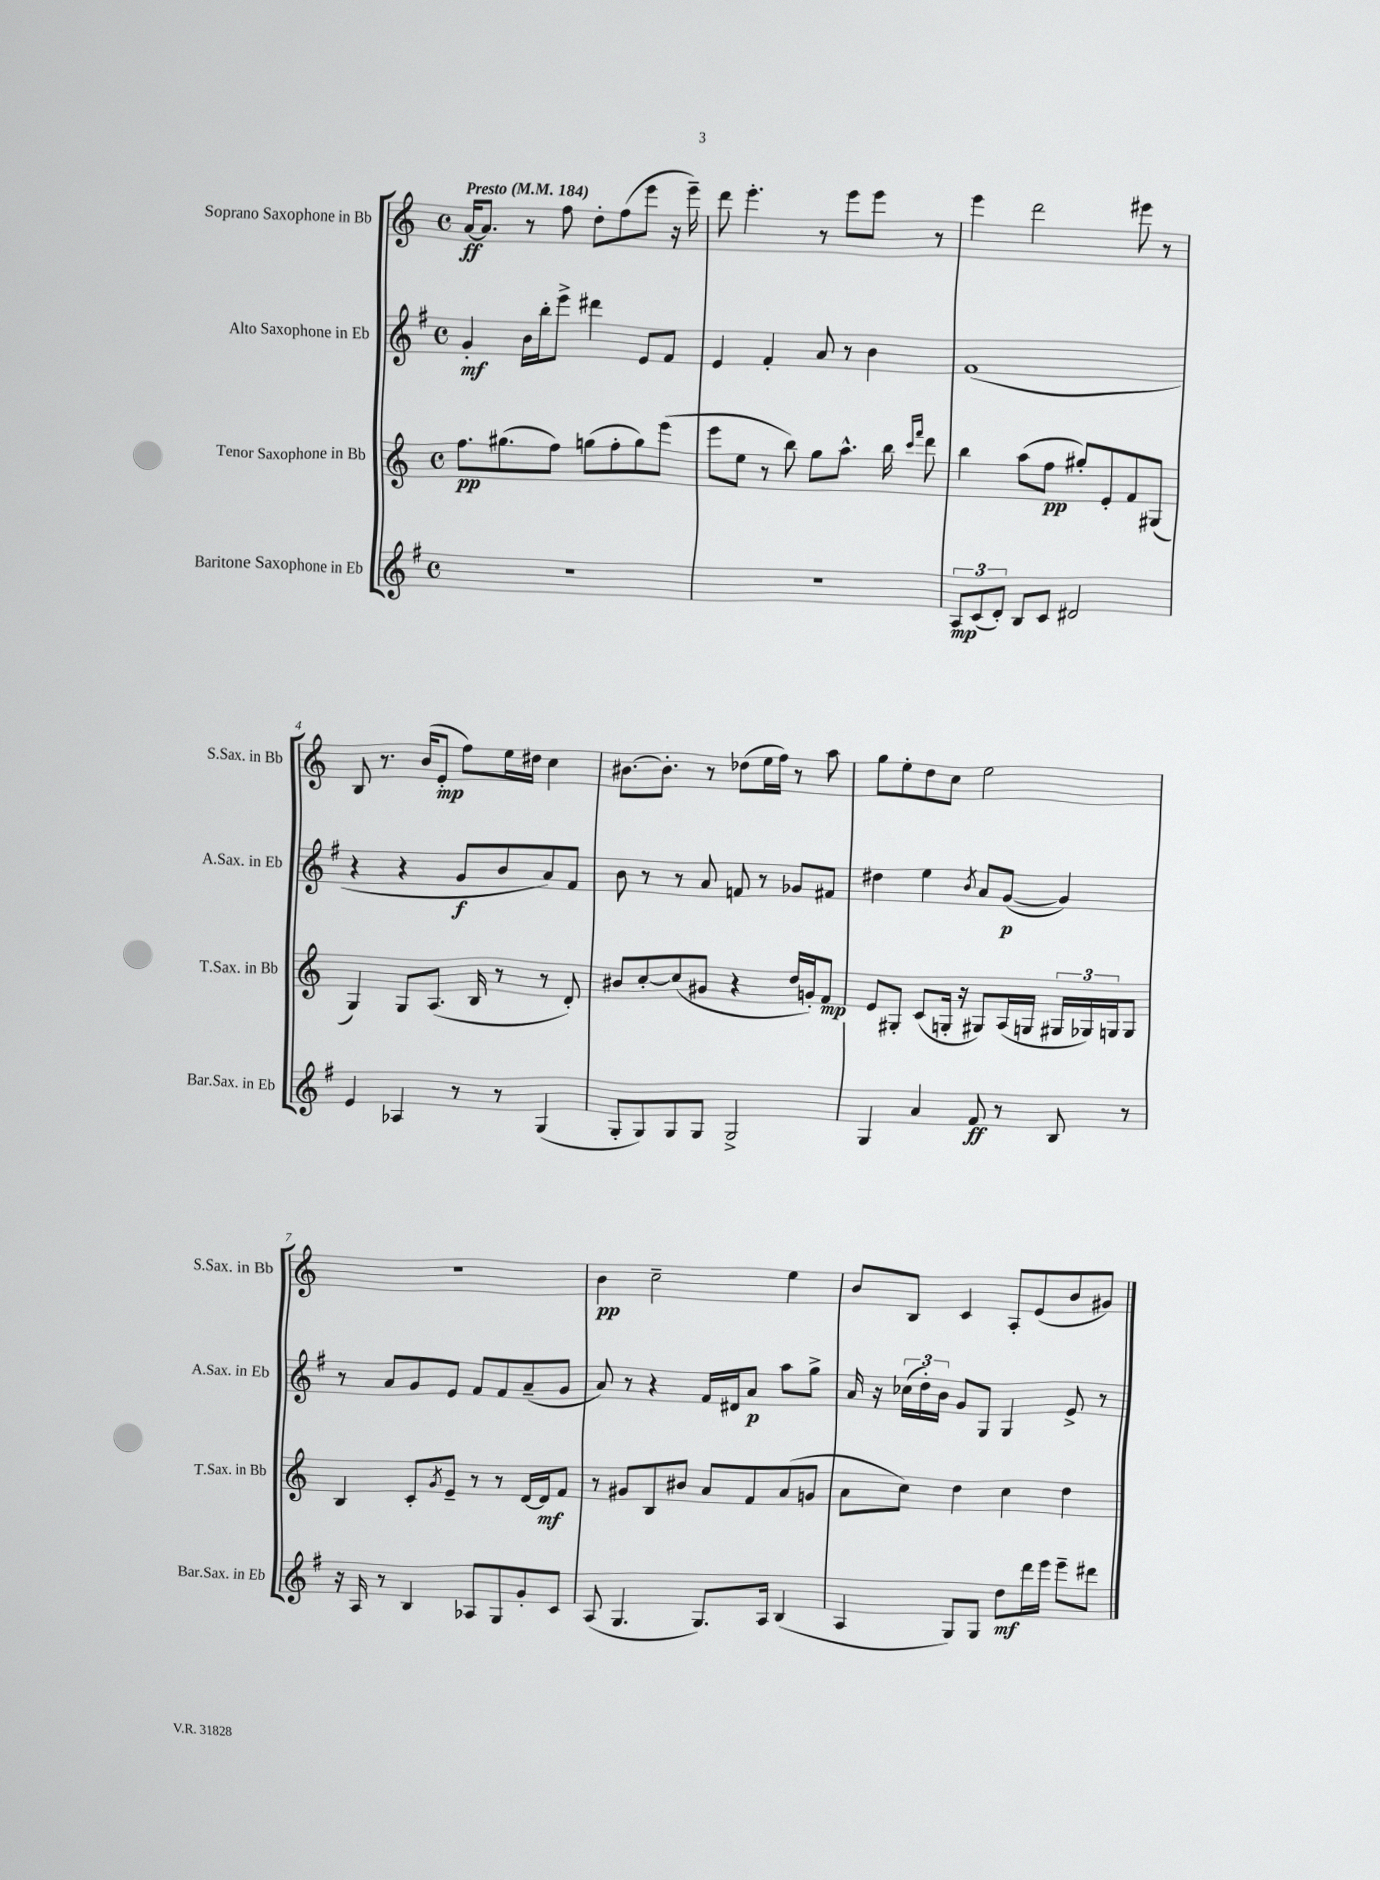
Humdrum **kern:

**kern	**dynam	**kern	**dynam	**kern	**dynam	**kern	**dynam
*part4	*part4	*part3	*part3	*part2	*part2	*part1	*part1
*staff4	*staff4	*staff3	*staff3	*staff2	*staff2	*staff1	*staff1
*I"Baritone Saxophone in Eb	*	*I"Tenor Saxophone in Bb	*	*I"Alto Saxophone in Eb	*	*I"Soprano Saxophone in Bb	*
*I'Bar.Sax. in Eb	*	*I'T.Sax. in Bb	*	*I'A.Sax. in Eb	*	*I'S.Sax. in Bb	*
*clefG2	*	*clefG2	*	*clefG2	*	*clefG2	*
*k[f#]	*	*k[]	*	*k[f#]	*	*k[]	*
*M4/4	*	*M4/4	*	*M4/4	*	*M4/4	*
*met(c)	*	*met(c)	*	*met(c)	*	*met(c)	*
*MM184	*	*MM184	*	*MM184	*	*MM184	*
=1	=1	=1	=1	=1	=1	=1	=1
!	!	!	!	!	!	!LO:TX:a:B:t=Presto	!
1r	.	8.ff\L	pp	4g'/	mf	[16a/KL	ff
.	.	.	.	.	.	8.a/J]	.
.	.	(8.gg#X\	.	.	.	.	.
.	.	.	.	16b\LL	.	8r	.
.	.	.	.	16bb'\J	.	.	.
.	.	8ff\J)	.	8eee^\J	.	8ff\	.
.	.	(8ggn\L	.	4ddd#X\	.	8dd'\L	.
.	.	8ff'\	.	.	.	(8ff\	.
.	.	8gg\)	.	8e/L	.	8eee\J	.
.	.	(8eee\J	.	8f#/J	.	16r	.
.	.	.	.	.	.	16eee~\)	.
=2	=2	=2	=2	=2	=2	=2	=2
1r	.	8eee\L	.	4e/	.	8ddd\	.
.	.	8ee\J	.	.	.	4.eee'\	.
.	.	8r	.	4f#'/	.	.	.
.	.	8bb\)	.	.	.	.	.
.	.	8gg\L	.	8a/	.	8r	.
.	.	8.aa^^\J	.	8r	.	8eee\L	.
.	.	.	.	4b\	.	8eee\J	.
.	.	16bb\	.	.	.	.	.
.	.	16qqccc/LL	.	.	.	.	.
.	.	16qqfff/JJ	.	.	.	.	.
.	.	8ddd\	.	.	.	8r	.
=3	=3	=3	=3	=3	=3	=3	=3
12A/L	mp	4bb\	.	(1f#	.	4eee\	.
(12c/	.	.	.	.	.	.	.
12d'/J)	.	.	.	.	.	.	.
8B/L	.	(8aa\L	.	.	.	2ddd\	.
8c/J	.	8ff\J	pp	.	.	.	.
2d#X/	.	8gg#X'/L)	.	.	.	.	.
.	.	8e'/	.	.	.	.	.
.	.	8f/	.	.	.	8eee#X\	.
.	.	(8G#X/J	.	.	.	8r	.
!!LO:LB:g=z
=4	=4	=4	=4	=4	=4	=4	=4
4e/	.	4G/)	.	4r	.	8B/	.
.	.	.	.	.	.	8.r	.
4A-X/	.	8G/L	.	4r	.	.	.
.	.	.	.	.	.	(16b/KL	.
.	.	(8.A/J	.	.	.	8e'/J	mp
8r	.	.	.	8g/L	f	8ff\L)	.
.	.	16B/	.	.	.	.	.
8r	.	8r	.	8b/	.	16ee\L	.
.	.	.	.	.	.	16dd#X\JJ	.
(4G/	.	8r	.	8a/)	.	4cc\	.
.	.	8d'/)	.	8f#/J	.	.	.
=5	=5	=5	=5	=5	=5	=5	=5
8G'/L	.	8b#X/L	.	8b\	.	[8.b#X\L	.
8G/)	.	[8cc'/	.	8r	.	.	.
.	.	.	.	.	.	8.b#'\J]	.
8G/	.	(8cc/]	.	8r	.	.	.
8G/J	.	8g#X/J	.	8a/	.	8r	.
2G^/	.	4r	.	8fn/	.	(8dd-X\L	.
.	.	.	.	8r	.	16ee\L	.
.	.	.	.	.	.	16ff\JJ)	.
.	.	16dd/LL	.	8g-X/L	.	8r	.
.	.	16gn'/J)	.	.	.	.	.
.	.	8f/J	mp	8f#X/J	.	8aa\	.
=6	=6	=6	=6	=6	=6	=6	=6
4G/	.	8e/L	.	4dd#X\	.	8gg\L	.
.	.	8G#X'/J	.	.	.	8ee'\	.
4a/	.	(8c/L	.	4ee\	.	8dd\	.
.	.	16Gn'/Jk	.	.	.	8cc\J	.
.	.	16r	.	.	.	.	.
.	.	.	.	8qb/	.	.	.
8f#/	ff	8G#X/L)	.	8a/L	.	2ee\	.
8r	.	(16A/L	.	([8g/J	p	.	.
.	.	16Gn/JJ	.	.	.	.	.
8B/	.	24G#X/LL	.	4g/])	.	.	.
.	.	24G-X/)	.	.	.	.	.
.	.	24Gn/J	.	.	.	.	.
8r	.	8G/J	.	.	.	.	.
!!LO:LB:g=z
=7	=7	=7	=7	=7	=7	=7	=7
16r	.	4B/	.	8r	.	1r	.
16A/	.	.	.	.	.	.	.
8r	.	.	.	8a/L	.	.	.
4B/	.	8c'/L	.	8g/	.	.	.
.	.	8qg/	.	.	.	.	.
.	.	8e~/J	.	8e/J	.	.	.
8A-X/L	.	8r	.	8f#/L	.	.	.
8G/	.	8r	.	8f#/	.	.	.
8g'/	.	[16d/LL	.	(8a~/	.	.	.
.	.	16d/J]	mf	.	.	.	.
8c/J	.	8f/J	.	8g/J	.	.	.
=8	=8	=8	=8	=8	=8	=8	=8
(8A/	.	8r	.	8a/)	.	4b\	pp
4.G/	.	8g#X/L	.	8r	.	.	.
.	.	8B/	.	4r	.	2cc~\	.
.	.	8b#X/J	.	.	.	.	.
8.G/L)	.	8a/L	.	16f#/LL	.	.	.
.	.	.	.	16d#X/J	.	.	.
.	.	8f/	.	8a/J	p	.	.
16A/Jk	.	.	.	.	.	.	.
(4B/	.	(8a/	.	8aa\L	.	4ee\	.
.	.	8gn/J	.	8gg^\J	.	.	.
=9	=9	=9	=9	=9	=9	=9	=9
4A/	.	8a\L	.	16a/	.	8b/L	.
.	.	.	.	16r	.	.	.
.	.	8cc\J)	.	(24cc-X\LL	.	8B/J	.
.	.	.	.	24dd'\)	.	.	.
.	.	.	.	24b\JJ	.	.	.
8G/L)	.	4dd\	.	8g/L	.	4c/	.
8G/J	.	.	.	8G/J	.	.	.
8dd\L	mf	4cc\	.	4G/	.	8A'/L	.
16ddd\L	.	.	.	.	.	(8e/	.
16eee\JJ	.	.	.	.	.	.	.
8eee~\L	.	4dd\	.	8e^/	.	8b/	.
8ddd#X\J	.	.	.	8r	.	8g#X/J)	.
==	==	==	==	==	==	==	==
*-	*-	*-	*-	*-	*-	*-	*-
